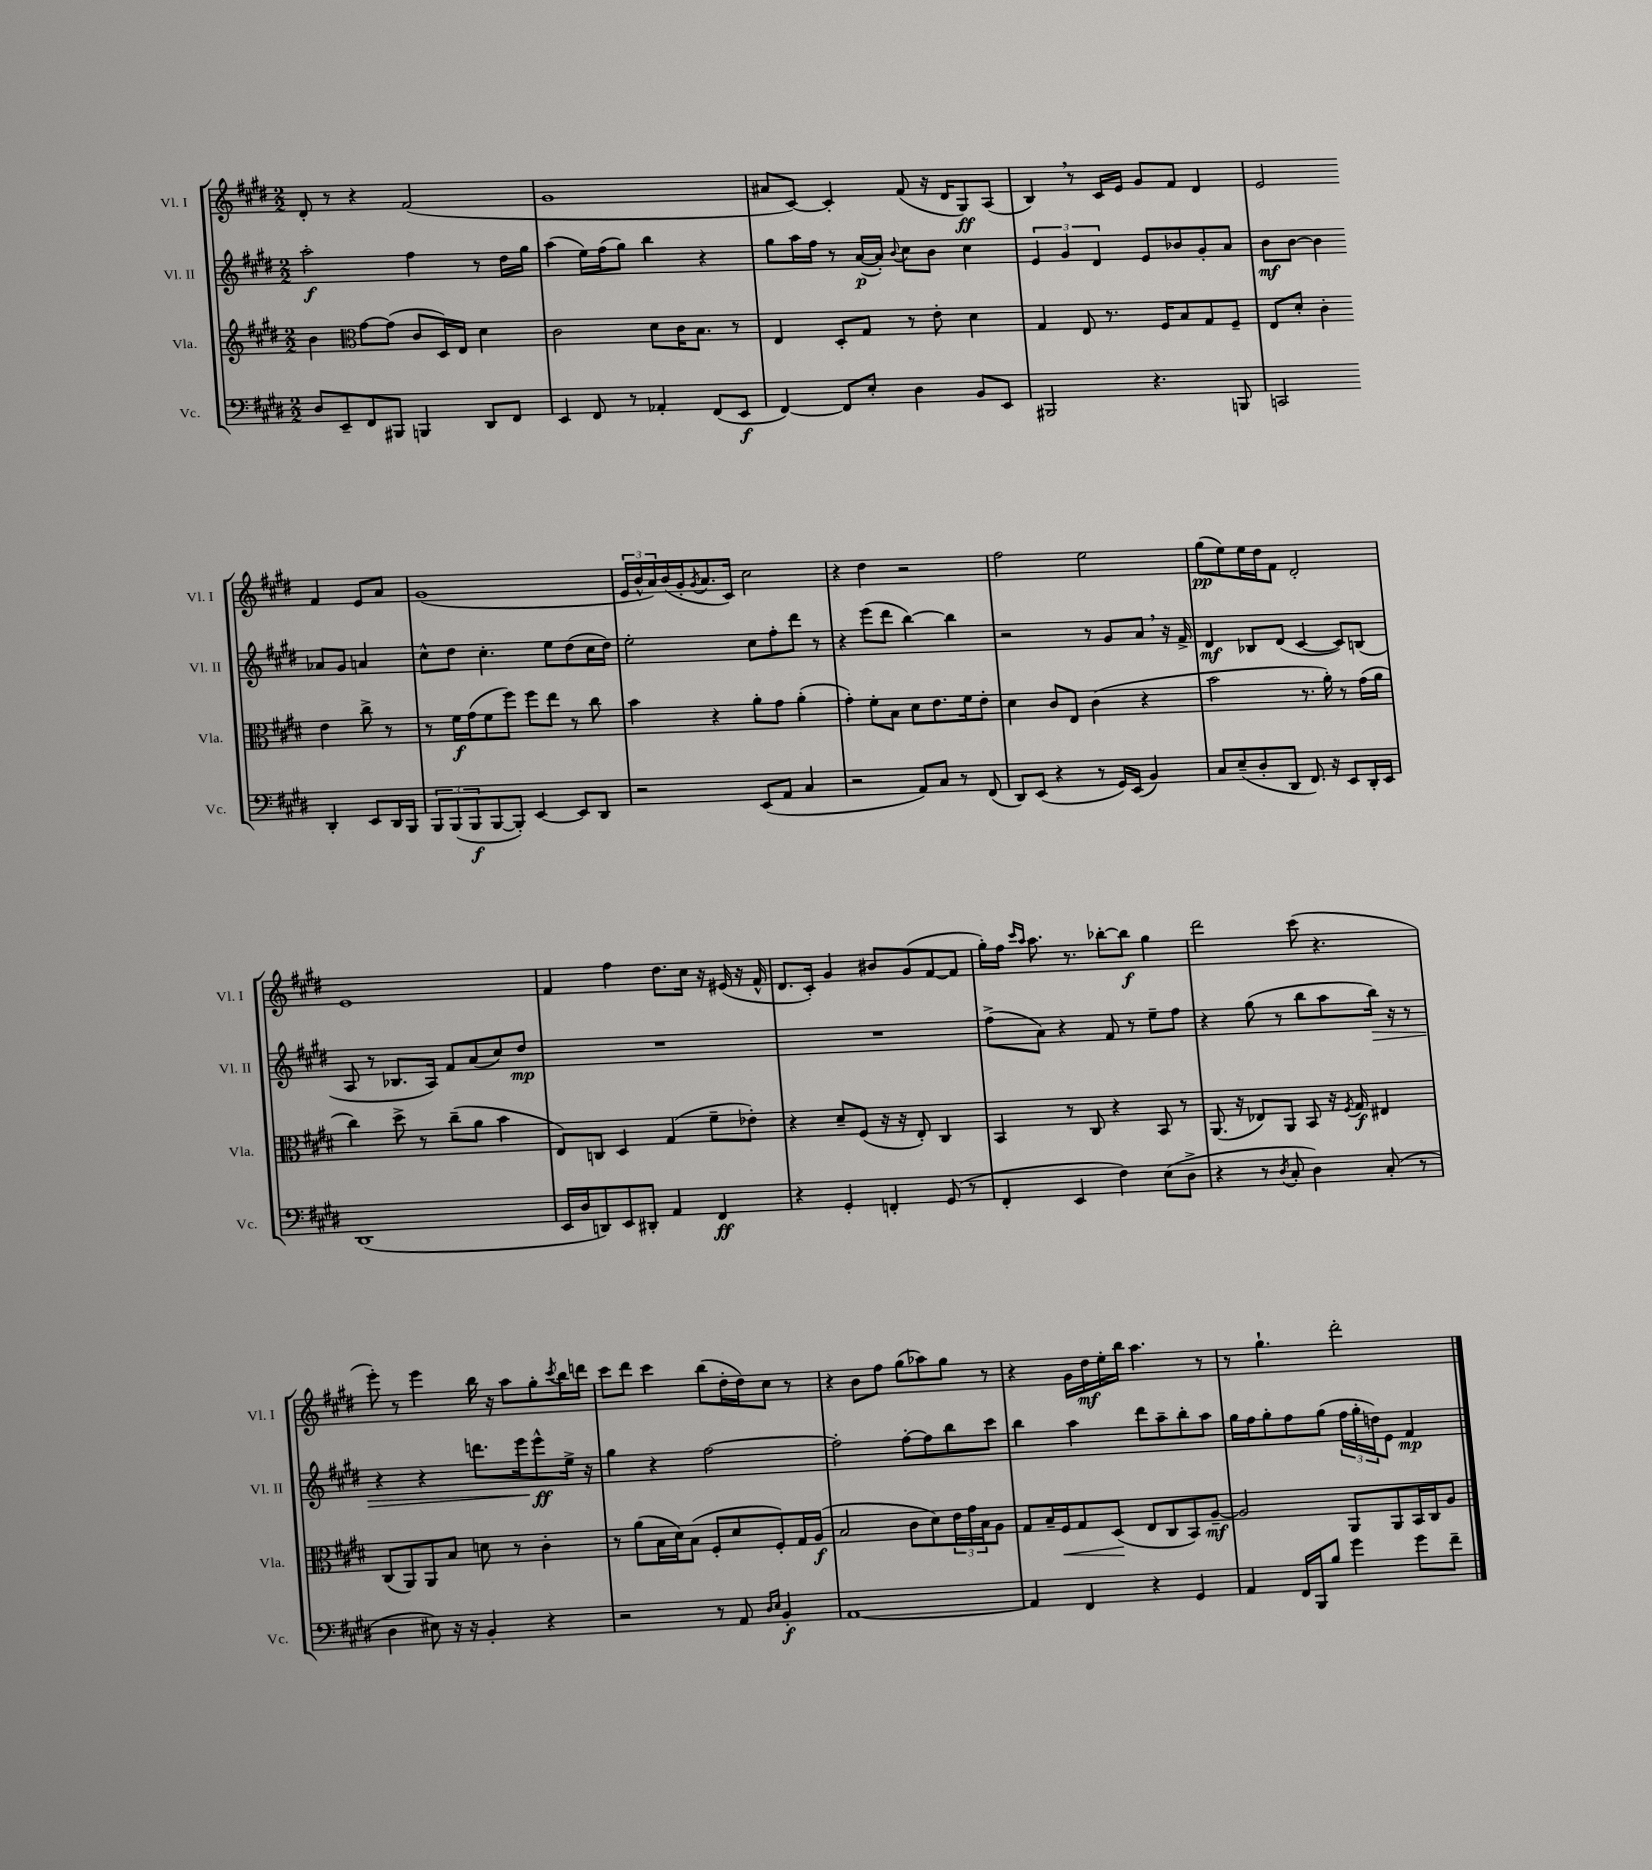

**kern	**dynam	**kern	**dynam	**kern	**dynam	**kern	**dynam
*part4	*part4	*part3	*part3	*part2	*part2	*part1	*part1
*staff4	*staff4	*staff3	*staff3	*staff2	*staff2	*staff1	*staff1
*I"Vc.	*	*I"Vla.	*	*I"Vl. II	*	*I"Vl. I	*
*I'Vc.	*	*I'Vla.	*	*I'Vl. II	*	*I'Vl. I	*
*clefF4	*	*clefG2	*	*clefG2	*	*clefG2	*
*k[f#c#g#d#]	*	*k[f#c#g#d#]	*	*k[f#c#g#d#]	*	*k[f#c#g#d#]	*
*M2/2	*	*M2/2	*	*M2/2	*	*M2/2	*
=9	=9	=9	=9	=9	=9	=9	=9
8D#/L	.	4b\	.	2aa'\	f	8d#'/	.
8EE~/	.	.	.	.	.	8r	.
*	*	*clefC3	*	*	*	*	*
8FF#/	.	[8g#\L	.	.	.	4r	.
8BBB#X/J	.	(8g#\J]	.	.	.	.	.
4BBBn/	.	8c#/L	.	4ff#\	.	(2f#/	.
.	.	16D#/L)	.	.	.	.	.
.	.	16E/JJ	.	.	.	.	.
8DD#/L	.	4d#\	.	8r	.	.	.
8FF#/J	.	.	.	16dd#\LL	.	.	.
.	.	.	.	16gg#\JJ	.	.	.
=10	=10	=10	=10	=10	=10	=10	=10
4EE/	.	2c#\	.	(4aa\	.	1g#	.
8FF#/	.	.	.	16ee\LL)	.	.	.
.	.	.	.	(16ff#\J	.	.	.
8r	.	.	.	8gg#\J)	.	.	.
4AA-X'/	.	8d#\L	.	4bb\	.	.	.
.	.	16c#\K	.	.	.	.	.
.	.	8.B\J	.	.	.	.	.
(8FF#/L	.	.	.	4r	.	.	.
8EE/J	f	8r	.	.	.	.	.
=11	=11	=11	=11	=11	=11	=11	=11
[4FF#/)	.	4E/	.	8gg#\L	.	8a#X/L	.
.	.	.	.	16aa\L	.	[8c#/J)	.
.	.	.	.	16ff#\JJ	.	.	.
8FF#/L]	.	8D#'/L	.	8r	.	4c#'/]	.
8E'/J	.	8G#/J	.	([16a/LL	p	.	.
.	.	.	.	16a'/JJ])	.	.	.
.	.	.	.	8qqb/	.	.	.
4D#\	.	8r	.	8cc#\L	.	(8f#/	.
.	.	8e'\	.	8b\J	.	16r	.
.	.	.	.	.	.	16d#/KL	.
8BB/L	.	4d#\	.	4cc#\	.	8G#/)	ff
8EE/J	.	.	.	.	.	(8A/J	.
=12	=12	=12	=12	=12	=12	=12	=12
2BBB#X/	.	4G#/	.	6e/	.	4B,/)	.
.	.	.	.	6g#/	.	.	.
.	.	8E/	.	.	.	8r	.
.	.	.	.	6d#/	.	.	.
.	.	8.r	.	.	.	16c#/LL	.
.	.	.	.	.	.	16e/JJ	.
4.r	.	.	.	8e/L	.	8g#/L	.
.	.	16F#/KL	.	.	.	.	.
.	.	8B/	.	8b-X/	.	8f#/J	.
.	.	8G#/	.	8g#'/	.	4d#/	.
8BBBn/	.	8F#~/J	.	8a/J	.	.	.
=13	=13	=13	=13	=13	=13	=13	=13
2CCn/	.	8E/L	.	8b\L	mf	2e/	.
.	.	8d#'/J	.	[8b\J	.	.	.
.	.	4c#'\	.	4b\]	.	.	.
4DD#'/	.	4e\	.	8a-X/L	.	4f#/	.
.	.	.	.	8g#/J	.	.	.
8EE/L	.	8cc#^\	.	4an/	.	8e/L	.
16DD#/L	.	8r	.	.	.	8a/J	.
16BBB/JJ	.	.	.	.	.	.	.
!!LO:LB:g=z
=14	=14	=14	=14	=14	=14	=14	=14
12BBB/L	.	8r	.	8cc#^^\L	.	(1g#	.
(12BBB/	.	.	.	.	.	.	.
.	.	16f#\LL	f	8dd#\J	.	.	.
12BBB/	f	.	.	.	.	.	.
.	.	(16g#\J	.	.	.	.	.
[8BBB/	.	8f#\	.	4.cc#'\	.	.	.
8BBB'/J])	.	8ff#\J)	.	.	.	.	.
[4EE/	.	8ff#\L	.	.	.	.	.
.	.	8ee\J	.	8ee\L	.	.	.
8EE/L]	.	8r	.	(8dd#\	.	.	.
8DD#/J	.	8cc#\	.	16cc#\L	.	.	.
.	.	.	.	16dd#\JJ)	.	.	.
=15	=15	=15	=15	=15	=15	=15	=15
2r	.	4b\	.	2ee'\	.	24e/LL	.
.	.	.	.	.	.	24b^^/	.
.	.	.	.	.	.	24a/)	.
.	.	.	.	.	.	(16b/	.
.	.	.	.	.	.	16g#'/J	.
.	.	.	.	.	.	8qg#/	.
.	.	4r	.	.	.	8.a/	.
.	.	.	.	.	.	16c#/Jk)	.
(8EE/L	.	8a'\L	.	8cc#\L	.	2cc#\	.
8AA/J	.	8g#\J	.	8ff#'\	.	.	.
4C#/	.	(4a'\	.	8ddd#\J	.	.	.
.	.	.	.	8r	.	.	.
=16	=16	=16	=16	=16	=16	=16	=16
2r	.	4g#'\)	.	4r	.	4r	.
.	.	8f#'\L	.	(8eee\L	.	4dd#\	.
.	.	8B\J	.	8ddd#\J	.	.	.
8AA/L)	.	8d#\L	.	[4bb\)	.	2r	.
8C#/J	.	8.e\	.	.	.	.	.
8r	.	.	.	4bb\]	.	.	.
.	.	16f#\k	.	.	.	.	.
(8FF#/	.	8e'\J	.	.	.	.	.
=17	=17	=17	=17	=17	=17	=17	=17
8DD#/L)	.	4d#\	.	2r	.	2ff#\	.
(8EE/J	.	.	.	.	.	.	.
4r	.	8c#/L	.	.	.	.	.
.	.	8E/J	.	.	.	.	.
8r	.	(4c#\	.	8r	.	2ee\	.
16GG#/LL)	.	.	.	8g#/L	.	.	.
(16EE/JJ	.	.	.	.	.	.	.
4BB/)	.	4r	.	8a,/J	.	.	.
.	.	.	.	16r	.	.	.
.	.	.	.	16f#^/	.	.	.
=18	=18	=18	=18	=18	=18	=18	=18
8C#/L	.	2b\	.	4d#/	mf	(8gg#\L	pp
(8E~/	.	.	.	.	.	8ee\)	.
8D#'/	.	.	.	8B-X/L	.	16ee\L	.
.	.	.	.	.	.	16dd#\J	.
8DD#/J	.	.	.	(8d#/J	.	8f#\J	.
8.FF#/)	.	8.r	.	[4c#/	.	2d#'/	.
16r	.	16a'\)	.	.	.	.	.
8EE/L	.	8r	.	8c#/L])	.	.	.
16DD#'/L	.	(16g#\LL	.	(8Bn/J	.	.	.
16EE/JJ	.	16a\JJ	.	.	.	.	.
!!LO:LB:g=z
=19	=19	=19	=19	=19	=19	=19	=19
(1DD#	.	4cc#\)	.	8A/	.	1e	.
.	.	.	.	8r	.	.	.
.	.	8dd#^\	.	8.B-X/L	.	.	.
.	.	8r	.	.	.	.	.
.	.	.	.	16A/Jk)	.	.	.
.	.	(8cc#~\L	.	8f#/L	.	.	.
.	.	8a\J	.	(8a/	.	.	.
.	.	4b\	.	8cc#/)	.	.	.
.	.	.	.	8dd#/J	mp	.	.
=20	=20	=20	=20	=20	=20	=20	=20
16EE/LL	.	8E/L)	.	1r	.	4f#/	.
16D#/J	.	.	.	.	.	.	.
8DDn/)	.	8Cn/J	.	.	.	.	.
8EE/	.	4D#/	.	.	.	4ff#\	.
8DD#X'/J	.	.	.	.	.	.	.
4AA/	.	(4G#/	.	.	.	8.dd#\L	.
.	.	.	.	.	.	16cc#\Jk	.
4FF#/	ff	8f#~\L	.	.	.	16r	.
.	.	.	.	.	.	(16e#X/	.
.	.	8e-X'\J)	.	.	.	16r	.
.	.	.	.	.	.	16f#^^/	.
=21	=21	=21	=21	=21	=21	=21	=21
4r	.	4r	.	1r	.	8.d#/L	.
.	.	.	.	.	.	16c#'/Jk)	.
4GG#'/	.	8d#~/L	.	.	.	4g#/	.
.	.	(8F#/J	.	.	.	.	.
4FFn'/	.	16r	.	.	.	8b#X/L	.
.	.	16r	.	.	.	.	.
.	.	8E'/)	.	.	.	(8g#/	.
(8GG#/	.	4C#/	.	.	.	[8f#/	.
8r	.	.	.	.	.	8f#/J]	.
=22	=22	=22	=22	=22	=22	=22	=22
4FF#'/	.	4BB/	.	(8ff#^\L	.	16gg#'\LL)	.
.	.	.	.	.	.	16ff#\JJ	.
.	.	.	.	.	.	16qqccc#/LL	.
.	.	.	.	.	.	16qqaa/JJ	.
.	.	.	.	8a\J)	.	8.aa\	.
4EE/	.	8r	.	4r	.	.	.
.	.	.	.	.	.	8.r	.
.	.	8C#/	.	.	.	.	.
4F#\)	.	4r	.	8f#/	.	[8bb-X'\L	.
.	.	.	.	8r	.	8bb-\J]	f
(8E\L	.	8BB/	.	8ee~\L	.	4gg#\	.
8D#^\J	.	8r	.	8ff#\J	.	.	.
=23	=23	=23	=23	=23	=23	=23	=23
4r	.	(8.AA/	.	4r	.	2ddd#\	.
.	.	16r	.	.	.	.	.
8r	.	8E-X/L)	.	(8gg#\	.	.	.
8qD#/	.	.	.	.	.	.	.
8C#'/	.	8AA/J	.	8r	.	.	.
4D#\)	.	8BB/	.	8bb\L	.	(8ccc#\	.
.	.	16r	.	8aa\	.	4.r	.
.	.	8qF#/	.	.	.	.	.
.	.	16G#/	f	.	.	.	.
!	!	!	!	!	!LO:HP:b	!	!
(8C#'/	.	4E#X/	.	16bb\Jk)	>	.	.
.	.	.	.	16r	.	.	.
8r	.	.	.	8r	.	.	.
!!LO:LB:g=z
=24	=24	=24	=24	=24	=24	=24	=24
4D#\	.	(8C#/L	.	4r	.	8eee'\)	.
.	.	8AA/)	.	.	.	8r	.
8E#X\)	.	8AA/	.	4r	.	4eee\	.
16r	.	8B/J	.	.	.	.	.
16r	.	.	.	.	.	.	.
4BB'/	.	8dn\	.	8.dddn\L	.	16bb\	.
.	.	.	.	.	.	16r	.
.	.	8r	.	.	.	8aa\L	.
.	.	.	.	16eee\k	.	.	.
4r	.	4c#'\	.	8eee^^\	] ff	8gg#'\	.
.	.	.	.	.	.	8qccc#/	.
.	.	.	.	16ee^\Jk	.	16bb\L	.
.	.	.	.	16r	.	16dddn\JJ	.
=25	=25	=25	=25	=25	=25	=25	=25
2r	.	8r	.	4gg#\	.	8ccc#\L	.
.	.	(8a\L	.	.	.	8ddd#\J	.
.	.	16B\L	.	4r	.	4ccc#\	.
.	.	16d#\J)	.	.	.	.	.
.	.	(8B\J	.	.	.	.	.
8r	.	8F#'/L	.	[2ff#\	.	(8bb\L	.
8AA/	.	8d#/	.	.	.	16dd#'\L	.
.	.	.	.	.	.	16dd#\J)	.
16qqD#/LL	.	.	.	.	.	.	.
16qqE/JJ	.	.	.	.	.	.	.
4BB'/	f	8F#'/)	.	.	.	8cc#\J	.
.	.	16G#/L	.	.	.	8r	.
.	.	(16A/JJ	f	.	.	.	.
=26	=26	=26	=26	=26	=26	=26	=26
[1AA	.	2B/	.	2ff#'\]	.	4r	.
.	.	.	.	.	.	8b\L	.
.	.	.	.	.	.	8ff#\J	.
.	.	8c#\L	.	[8ff#'\L	.	(8gg#\L	.
.	.	8d#\)	.	8ff#\]	.	8aa-X\)	.
.	.	24e\L	.	8bb\	.	8gg#\J	.
.	.	24g#\	.	.	.	.	.
.	.	24B\J	.	.	.	.	.
.	.	8A\J	.	8ccc#\J	.	8r	.
=27	=27	=27	=27	=27	=27	=27	=27
4AA/]	.	8G#/L	.	4bb\	.	4r	.
.	.	16B~/L	.	.	.	.	.
!	!	!	!LO:HP:b	!	!	!	!
.	.	16F#/J	<	.	.	.	.
4FF#/	.	8G#/	.	4aa\	.	16g#\LL	.
.	.	.	.	.	.	16dd#\	mf
.	.	(8D#/J	.	.	.	16ee'\	.
.	.	.	.	.	.	16bb\JJ	.
4r	.	8E/L	[	8ddd#\L	.	4.aa\	.
.	.	8C#/	.	8aa~\	.	.	.
4GG#/	.	8BB/)	.	8bb'\	.	.	.
.	.	[8A~/J	mf	8aa\J	.	8r	.
=28	=28	=28	=28	=28	=28	=28	=28
4AA/	.	2A/]	.	16gg#\LL	.	8r	.
.	.	.	.	16ff#\J	.	.	.
.	.	.	.	8gg#'\	.	4.gg#`\	.
16FF#/LL	.	.	.	8ff#\	.	.	.
16BBB/J	.	.	.	.	.	.	.
8B/J	.	.	.	(8gg#\J	.	.	.
4g#\	.	8AA/L	.	24ff#\LL	.	2ddd#'\	.
.	.	.	.	24gg#'\	.	.	.
.	.	.	.	24ddn\J)	.	.	.
.	.	8AA/	.	8e\J	.	.	.
8g#\L	.	16BB/L	.	4f#/	mp	.	.
.	.	16C#/J	.	.	.	.	.
8f#~\J	.	8A/J	.	.	.	.	.
==	==	==	==	==	==	==	==
*-	*-	*-	*-	*-	*-	*-	*-
